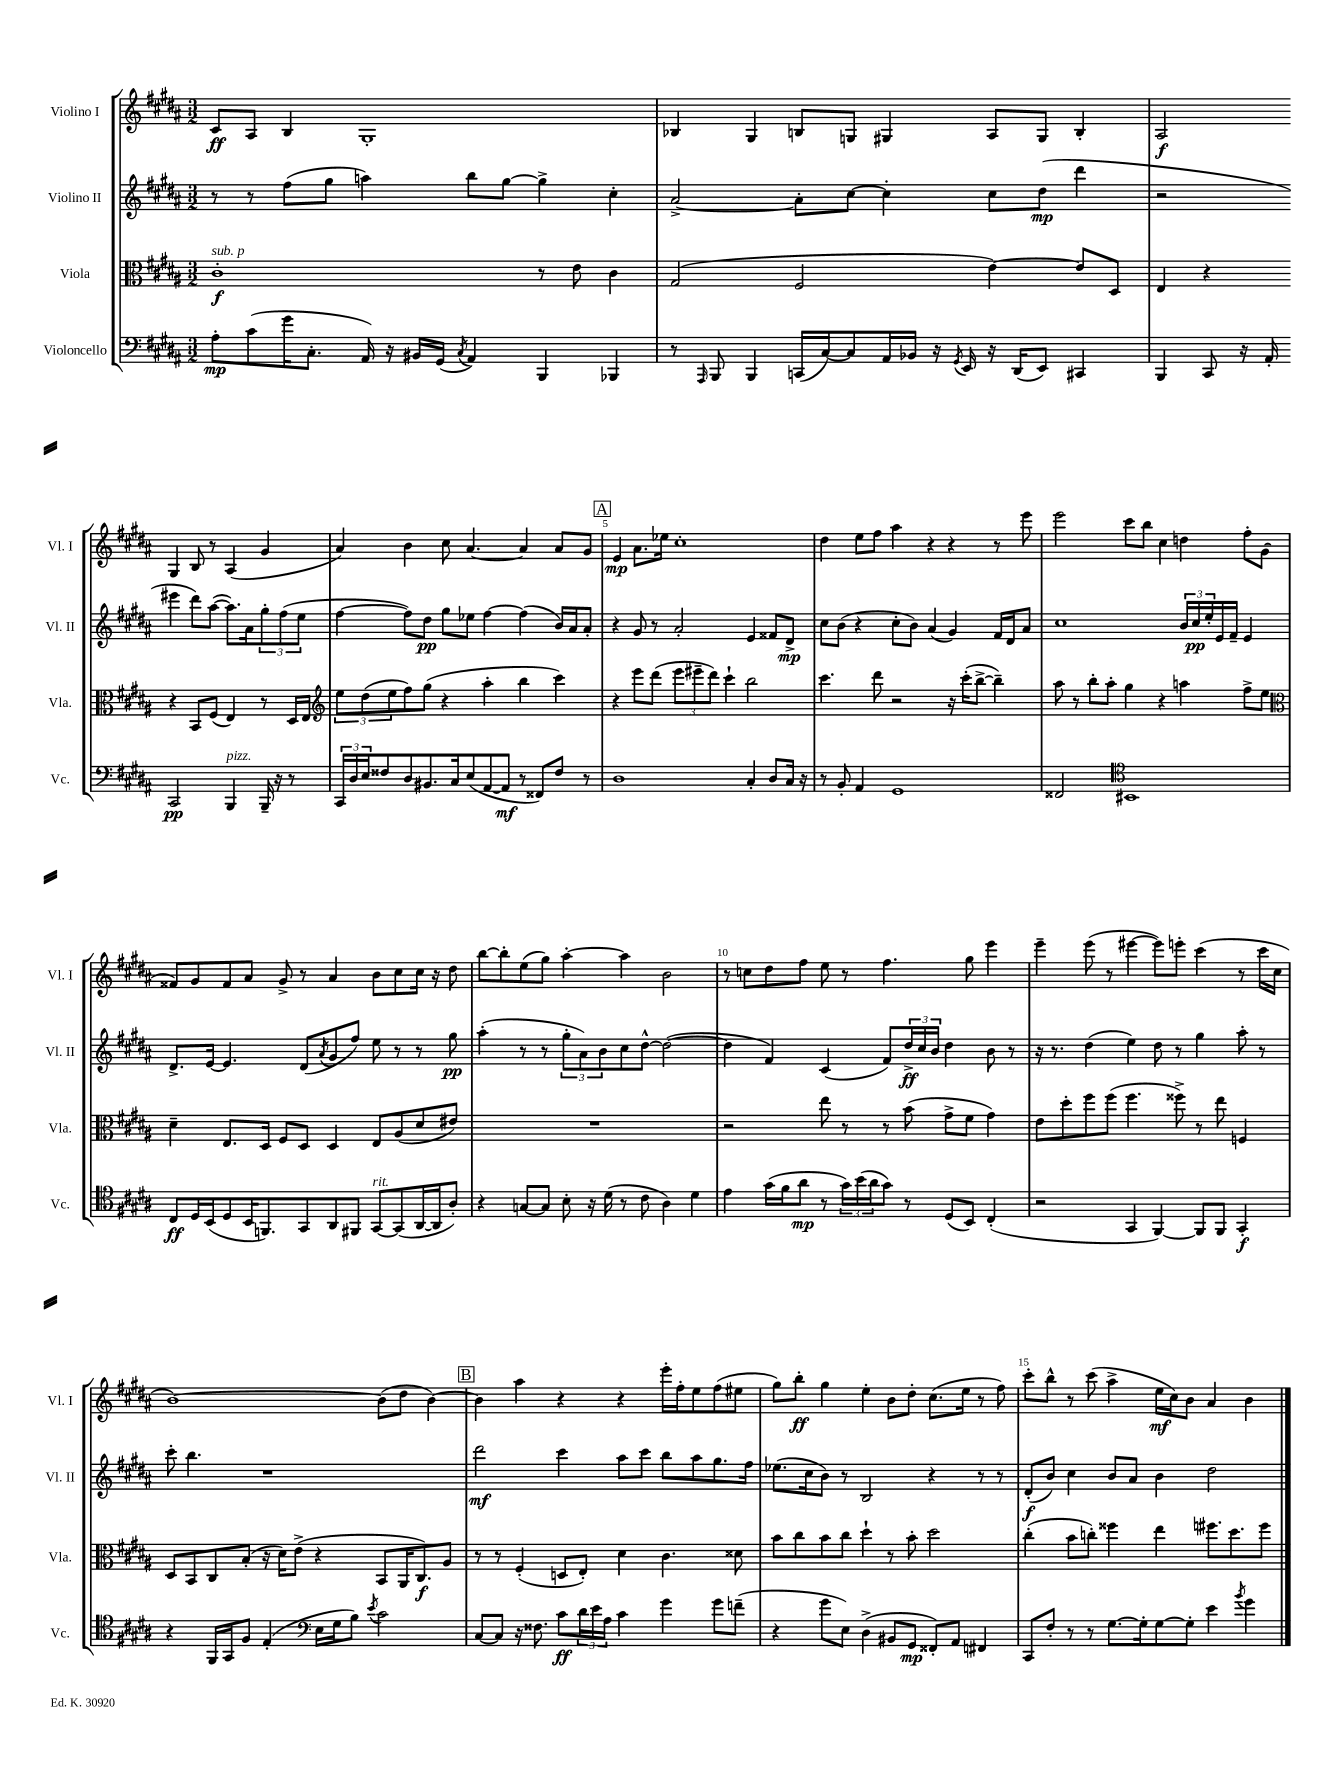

**kern	**dynam	**kern	**dynam	**kern	**dynam	**kern	**dynam
*part4	*part4	*part3	*part3	*part2	*part2	*part1	*part1
*staff4	*staff4	*staff3	*staff3	*staff2	*staff2	*staff1	*staff1
*I"Violoncello	*	*I"Viola	*	*I"Violino II	*	*I"Violino I	*
*I'Vc.	*	*I'Vla.	*	*I'Vl. II	*	*I'Vl. I	*
*clefF4	*	*clefC3	*	*clefG2	*	*clefG2	*
*k[f#c#g#d#a#]	*	*k[f#c#g#d#a#]	*	*k[f#c#g#d#a#]	*	*k[f#c#g#d#a#]	*
*M3/2	*	*M3/2	*	*M3/2	*	*M3/2	*
=1	=1	=1	=1	=1	=1	=1	=1
!	!	!LO:TX:a:i:t=sub. p	!	!	!	!	!
8A#'\L	mp	1c#'	f	8r	.	8c#/L	ff
(8c#\	.	.	.	8r	.	8A#/J	.
16g#\K	.	.	.	(8ff#\L	.	4B/	.
8.C#'\J	.	.	.	.	.	.	.
.	.	.	.	8gg#\J	.	.	.
16AA#/)	.	.	.	4aan\)	.	1G#'	.
16r	.	.	.	.	.	.	.
16BB#X/LL	.	.	.	.	.	.	.
(16GG#/JJ	.	.	.	.	.	.	.
8qC#/	.	.	.	.	.	.	.
4AA#/)	.	.	.	8bb\L	.	.	.
.	.	.	.	[8gg#\J	.	.	.
4BBB/	.	8r	.	4gg#^\]	.	.	.
.	.	8e\	.	.	.	.	.
4BBB-X/	.	4c#\	.	4cc#'\	.	.	.
=2	=2	=2	=2	=2	=2	=2	=2
8r	.	(2G#/	.	[2a#^/	.	4B-X/	.
16qqAAA#/	.	.	.	.	.	.	.
8BBB/	.	.	.	.	.	.	.
4BBB/	.	.	.	.	.	4G#/	.
(16CCn/LL	.	2F#/	.	8a#'\L]	.	8Bn/L	.
[16C#/J)	.	.	.	.	.	.	.
8C#/]	.	.	.	[8cc#\J	.	8Gn/J	.
16AA#/L	.	.	.	4cc#'\]	.	4G#X/	.
16BB-X/JJ	.	.	.	.	.	.	.
16r	.	.	.	.	.	.	.
8qGG#/	.	.	.	.	.	.	.
16EE/	.	.	.	.	.	.	.
16r	.	[4e\)	.	8cc#\L	.	8A#/L	.
(16DD#/KL	.	.	.	.	.	.	.
8EE/J)	.	.	.	(8dd#\J	mp	8G#/J	.
4CC#X/	.	8e/L]	.	4ddd#\	.	4B'/	.
.	.	8D#/J	.	.	.	.	.
=3	=3	=3	=3	=3	=3	=3	=3
4BBB/	.	4E/	.	2r	.	2A#/	f
8CC#/	.	4r	.	.	.	.	.
16r	.	.	.	.	.	.	.
16AA#'/	.	.	.	.	.	.	.
2CC#/	pp	4r	.	4eee#X\	.	4G#/	.
.	.	8BB/L	.	8ddd#\L)	.	8B/	.
.	.	(8F#/J	.	([8aa#\J	.	8r	.
!LO:TX:a:i:t=pizz.	!	!	!	!	!	!	!
4BBB/	.	4E/)	.	8.aa#\L])	.	(4A#/	.
.	.	.	.	16a#\k	.	.	.
16BBB~/	.	8r	.	12gg#'\	.	4g#/	.
16r	.	.	.	.	.	.	.
.	.	.	.	(12ff#\	.	.	.
8r	.	16D#/LL	.	.	.	.	.
.	.	.	.	12ee\J	.	.	.
.	.	16E/JJ	.	.	.	.	.
!!LO:LB:g=z
=4	=4	=4	=4	=4	=4	=4	=4
*	*	*clefG2	*	*	*	*	*
24CC#/LL	.	12ee\L	.	[4ff#\	.	4a#/)	.
24D#/	.	.	.	.	.	.	.
24E/J	.	(12dd#\	.	.	.	.	.
8F##X/	.	.	.	.	.	.	.
.	.	12ee\	.	.	.	.	.
8D#/	.	8ff#\)	.	8ff#\L])	.	4b\	.
8.BB#X/	.	(8gg#\J	.	8dd#\J	pp	.	.
.	.	4r	.	8gg#\L	.	8cc#\	.
16C#/k	.	.	.	.	.	.	.
(8E/	.	.	.	8ee-X\J	.	[4.a#/	.
[8AA#/	.	4aa#'\	.	[4ff#\	.	.	.
8AA#/J]	mf	.	.	.	.	.	.
8r	.	4bb\	.	(4ff#\]	.	4a#/]	.
8FF##X/L)	.	.	.	.	.	.	.
8F##/J	.	4ccc#\)	.	16b/LL)	.	8a#/L	.
.	.	.	.	16a#/J	.	.	.
8r	.	.	.	8a#'/J	.	8g#/J	.
!!LO:REH:place=s1:t=A
=5	=5	=5	=5	=5	=5	=5	=5
1D#	.	4r	.	4r	.	4e/	mp
.	.	8eee\L	.	8g#/	.	8.a#\L	.
.	.	(8ddd#\J	.	8r	.	.	.
.	.	.	.	.	.	16ee-X\Jk	.
.	.	12eee\L	.	2a#'/	.	1cc#'	.
.	.	12eee#X~\	.	.	.	.	.
.	.	12ddd#\J)	.	.	.	.	.
.	.	4ccc#`\	.	.	.	.	.
4C#'/	.	2bb\	.	4e/	.	.	.
8D#/L	.	.	.	8f##X/L	.	.	.
16C#/Jk	.	.	.	8d#^/J	mp	.	.
16r	.	.	.	.	.	.	.
=6	=6	=6	=6	=6	=6	=6	=6
8r	.	4.ccc#\	.	8cc#\L	.	4dd#\	.
8BB'/	.	.	.	(8b\J	.	.	.
4AA#/	.	.	.	4r	.	8ee\L	.
.	.	8ddd#\	.	.	.	8ff#\J	.
1GG#	.	2r	.	8cc#'\L	.	4aa#\	.
.	.	.	.	8b\J)	.	.	.
.	.	.	.	(4a#/	.	4r	.
.	.	16r	.	4g#/)	.	4r	.
.	.	(16ccc#'\KL	.	.	.	.	.
.	.	[8bb^\J	.	.	.	.	.
.	.	4bb~\])	.	16f#/LL	.	8r	.
.	.	.	.	16d#/J	.	.	.
.	.	.	.	8a#/J	.	8eee\	.
=7	=7	=7	=7	=7	=7	=7	=7
2FF##X/	.	8aa#\	.	1cc#	.	2eee\	.
.	.	8r	.	.	.	.	.
.	.	8bb'\L	.	.	.	.	.
.	.	8aa#'\J	.	.	.	.	.
*clefC4	*	*	*	*	*	*	*
1BB#X	.	4gg#\	.	.	.	8ccc#\L	.
.	.	.	.	.	.	8bb\J	.
.	.	4r	.	.	.	4cc#\	.
.	.	4aan\	.	24b/LL	.	4ddn\	.
.	.	.	.	24cc#/	pp	.	.
.	.	.	.	24ee'/	.	.	.
.	.	.	.	16e/	.	.	.
.	.	.	.	16f#~/JJ	.	.	.
.	.	8ff#^\L	.	4e/	.	8ff#'\L	.
.	.	8ee\J	.	.	.	(8g#\J	.
!!LO:LB:g=z
=8	=8	=8	=8	=8	=8	=8	=8
*	*	*clefC3	*	*	*	*	*
8C#/L	ff	4d#~\	.	8.d#^/L	.	8f##X/L)	.
16D#/L	.	.	.	.	.	8g#/	.
(16BB/J	.	.	.	[16e/Jk	.	.	.
8D#/	.	8.E/L	.	4.e/]	.	8f##/	.
16BB/K	.	.	.	.	.	8a#/J	.
8.FFn/)	.	16D#/Jk	.	.	.	.	.
.	.	8F#/L	.	.	.	8g#^/	.
8GG#/	.	8D#/J	.	(8d#/L	.	8r	.
.	.	.	.	8qa#/	.	.	.
8AA#/	.	4D#/	.	8g#/	.	4a#/	.
8FF#X/J	.	.	.	8ff#/J)	.	.	.
!LO:TX:a:i:t=rit.	!	!	!	!	!	!	!
[8GG#/L	.	8E/L	.	8ee\	.	8b\L	.
(8GG#/]	.	(8A#/	.	8r	.	8cc#\	.
[16AA#/L	.	8d#/	.	8r	.	16cc#\Jk	.
16AA#/J]	.	.	.	.	.	16r	.
8A#'/J)	.	8e#X/J)	.	8gg#\	pp	8dd#\	.
=9	=9	=9	=9	=9	=9	=9	=9
4r	.	1.r	.	(4aa#'\	.	[8bb\L	.
.	.	.	.	.	.	8bb'\]	.
[8Gn/L	.	.	.	8r	.	(8ee\	.
8G/J]	.	.	.	8r	.	8gg#\J)	.
8B'\	.	.	.	12gg#'\L	.	[4aa#'\	.
.	.	.	.	12a#\)	.	.	.
16r	.	.	.	.	.	.	.
.	.	.	.	12b\	.	.	.
(16d#\	.	.	.	.	.	.	.
8r	.	.	.	8cc#\	.	4aa#\]	.
8c#\	.	.	.	[8dd#^^\J	.	.	.
4A#\)	.	.	.	(2dd#\_	.	2b\	.
4d#\	.	.	.	.	.	.	.
=10	=10	=10	=10	=10	=10	=10	=10
4e\	.	2r	.	4dd#\]	.	8r	.
.	.	.	.	.	.	8ccn\L	.
(16g#\LL	.	.	.	4f#/)	.	8dd#\	.
16f#\J	.	.	.	.	.	.	.
8a#\J	mp	.	.	.	.	8ff#\J	.
8r	.	8ee\	.	(4c#/	.	8ee\	.
24g#\LL)	.	8r	.	.	.	8r	.
(24b\	.	.	.	.	.	.	.
24a#\J	.	.	.	.	.	.	.
8g#\J)	.	8r	.	8f#/L)	.	4.ff#\	.
8r	.	(8b\	.	24dd#^/L	ff	.	.
.	.	.	.	24cc#/	.	.	.
.	.	.	.	24b/JJ	.	.	.
(8D#/L	.	8g#^\L	.	4dd#\	.	.	.
8BB/J)	.	8f#\J	.	.	.	8gg#\	.
(4C#'/	.	4g#\)	.	8b\	.	4eee\	.
.	.	.	.	8r	.	.	.
=11	=11	=11	=11	=11	=11	=11	=11
2r	.	8e\L	.	16r	.	4eee~\	.
.	.	.	.	8.r	.	.	.
.	.	8dd#'\	.	.	.	.	.
.	.	8ff#\	.	(4dd#\	.	(8eee\	.
.	.	(8ff#\J	.	.	.	8r	.
4GG#/	.	4.ff#\	.	4ee\)	.	[4eee#X\	.
[4FF#/)	.	.	.	8dd#\	.	8eee#\L])	.
.	.	8ff##X^\)	.	8r	.	8eeen'\J	.
8FF#/L]	.	8r	.	4gg#\	.	(4ccc#\	.
8FF#/J	.	8ee\	.	.	.	.	.
4GG#'/	f	4Fn/	.	8aa#'\	.	8r	.
.	.	.	.	8r	.	16ccc#\LL	.
.	.	.	.	.	.	16cc#\JJ	.
!!LO:LB:g=z
=12	=12	=12	=12	=12	=12	=12	=12
4r	.	8D#/L	.	8ccc#'\	.	[1b)	.
.	.	8BB/	.	4.bb\	.	.	.
16FF#/LL	.	8C#/	.	.	.	.	.
16GG#/J	.	.	.	.	.	.	.
8F#/J	.	(8B'/J	.	.	.	.	.
(4E'/	.	16r	.	1r	.	.	.
.	.	16d#\KL)	.	.	.	.	.
.	.	(8e^\J	.	.	.	.	.
*clefF4	*	*	*	*	*	*	*
16E\LL	.	4r	.	.	.	.	.
16G#\J	.	.	.	.	.	.	.
8B\J)	.	.	.	.	.	.	.
8qe/	.	.	.	.	.	.	.
2c#\	.	8BB/L	.	.	.	(8b\L]	.
.	.	16AA#/K	.	.	.	8dd#\J	.
.	.	8.C#/)	f	.	.	.	.
.	.	.	.	.	.	[4b\)	.
.	.	8A#/J	.	.	.	.	.
!!LO:REH:place=s1:t=B
=13	=13	=13	=13	=13	=13	=13	=13
[8C#/L	.	8r	.	2ddd#\	mf	4b\]	.
8C#/J]	.	8r	.	.	.	.	.
16r	.	(4F#'/	.	.	.	4aa#\	.
8.F##X\	.	.	.	.	.	.	.
8c#\L	ff	8Dn/L	.	4ccc#\	.	4r	.
24d#\L	.	8E'/J)	.	.	.	.	.
24e\	.	.	.	.	.	.	.
24A#\JJ	.	.	.	.	.	.	.
4c#\	.	4d#\	.	8aa#\L	.	4r	.
.	.	.	.	8ccc#\J	.	.	.
4g#\	.	4.c#\	.	8bb\L	.	16eee'\LL	.
.	.	.	.	.	.	16ff#'\J	.
.	.	.	.	8aa#\	.	8ee\	.
8g#\L	.	.	.	8.gg#\	.	(8ff#\	.
(8fn~\J	.	8d##X\	.	.	.	8ee#X\J	.
.	.	.	.	16ff#\Jk	.	.	.
=14	=14	=14	=14	=14	=14	=14	=14
4r	.	8b\L	.	(8.ee-X\L	.	8gg#\L)	.
.	.	8cc#\	.	.	.	8bb'\J	ff
.	.	.	.	16cc#\k	.	.	.
8g#\L	.	8b\	.	8b\J)	.	4gg#\	.
8E\J)	.	8cc#\J	.	8r	.	.	.
(4D#^\	.	4dd#`\	.	2B/	.	4ee'\	.
8BB#X/L	.	8r	.	.	.	8b\L	.
8GG#/J	mp	8b'\	.	.	.	8dd#'\J	.
8FF##X'/L)	.	2dd#\	.	4r	.	(8.cc#\L	.
8AA#/J	.	.	.	.	.	.	.
.	.	.	.	.	.	16ee\Jk	.
4FF#X/	.	.	.	8r	.	8r	.
.	.	.	.	8r	.	8ff#\)	.
=15	=15	=15	=15	=15	=15	=15	=15
8CC#/L	.	(4cc#'\	.	(8d#'/L	f	8ccc#'\L	.
8F#'/J	.	.	.	8b/J)	.	8bb^^\J	.
8r	.	8b\L	.	4cc#\	.	8r	.
8r	.	8ccn'\J)	.	.	.	(8ccc#\	.
[8.G#\L	.	4ff##X\	.	8b/L	.	4aa#^\	.
.	.	.	.	8a#/J	.	.	.
16G#'\k]	.	.	.	.	.	.	.
[8G#\	.	4ee\	.	4b\	.	16ee\LL	mf
.	.	.	.	.	.	16cc#\J)	.
8G#'\J]	.	.	.	.	.	8b\J	.
4e\	.	8.ff#X\L	.	2dd#\	.	4a#/	.
.	.	8.dd#\	.	.	.	.	.
8qb/	.	.	.	.	.	.	.
4g#\	.	.	.	.	.	4b\	.
.	.	8ff#\J	.	.	.	.	.
==	==	==	==	==	==	==	==
*-	*-	*-	*-	*-	*-	*-	*-
